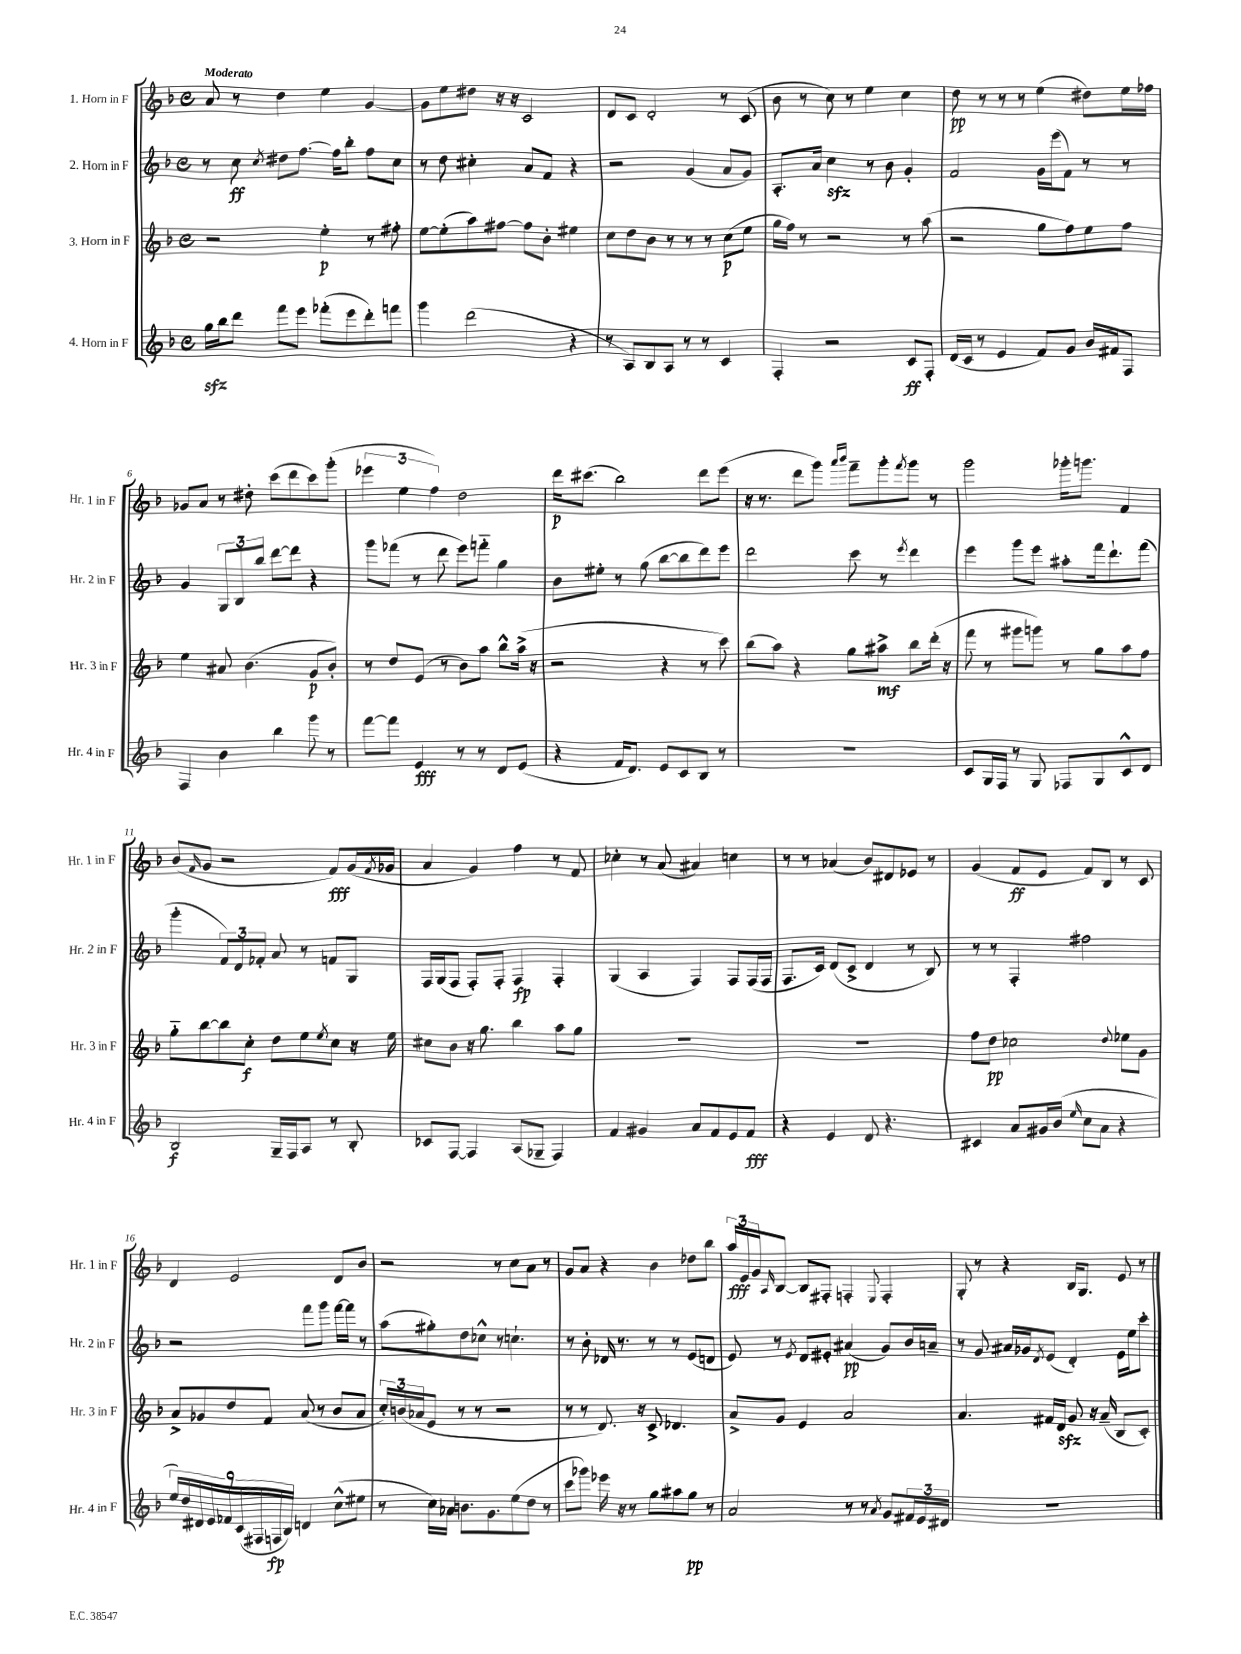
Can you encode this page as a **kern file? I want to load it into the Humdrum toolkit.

**kern	**kern	**kern	**kern
*staff4	*staff3	*staff2	*staff1
*clefG2	*clefG2	*clefG2	*clefG2
*k[b-]	*k[b-]	*k[b-]	*k[b-]
*M4/4	*M4/4	*M4/4	*M4/4
*met(c)	*met(c)	*met(c)	*met(c)
16gg	2r	8r	8a
16bb-	.	.	.
8ddd	.	8cc	8r
.	.	8qcc	.
8fff	.	8dd#	4dd
8eee	.	[8.ff	.
(8fff-'	4ee'	.	4ee
.	.	16ff]	.
8eee	.	8bb-'	.
8ddd')	8r	8ff	[4g
8fff	8ff#'	8cc	.
=	=	=	=
4ggg	[8ee	8r	8g]
.	(8ee']	8dd	8ee
(2ddd	8aa)	4cc#'	8dd#
.	[8ff#	.	16r
.	.	.	16r
.	8ff#]	8a	2c
.	8b-'	8f	.
4r	4ee#	4r	.
=	=	=	=
8r	8cc	2r	8d
8A)	8dd	.	8c
8B-	8b-	.	2d'
8A	8r	.	.
8r	8r	(4g	.
8r	8r	.	.
4c	(8cc	8a	8r
.	8ee	8g)	(8c
=	=	=	=
4F'	16gg	8.A'	8b-
.	16ff)	.	.
.	8r	.	8r
.	.	16a	.
2r	2r	4cc	8cc)
.	.	.	8r
.	.	8r	4ee
.	.	8b-	.
8c	8r	4g'	4cc
8F'	(8aa	.	.
=	=	=	=
(16d	2r	2f	8dd
16c	.	.	.
8r	.	.	8r
4e	.	.	8r
.	.	.	8r
8f)	8gg	16g	(4ee
.	.	(16eee	.
8g	8ff)	8f)	.
16b-	8ee	8r	8dd#)
16f#	.	.	.
8F	8ff	8r	16ee
.	.	.	16ff-
=	=	=	=
4F	4ee	4g	8g-
.	.	.	8a
4b-	8a#	12G	8r
.	.	12B-	.
.	(4.b-	.	8dd#'
.	.	12bb-	.
4bb-	.	[8ddd	(8ccc
.	.	8ddd]	8ddd
8ggg	8g	4r	8ccc)
8r	8b-')	.	(8ggg'
=	=	=	=
[8fff	8r	8ggg	6eee-
8fff]	8dd	(8fff-	.
.	.	.	6ee
4e	(8e	8r	.
.	.	.	6ff)
.	8r	8ddd	.
8r	8b-)	8eee)	2dd
8r	8aa	8fff'~	.
8d	8bb-^^	4gg	.
(8e	(16aa^	.	.
.	16r	.	.
=	=	=	=
4r	2r	8b-	16ddd
.	.	.	(8.ccc#
.	.	8ee#'	.
16f	.	8r	2bb-)
8.d)	.	.	.
.	.	(8gg	.
8e	4r	[8bb-	.
8c	.	8bb-]	.
8B-	8r	8ddd)	8ddd
8r	8ccc)	8eee	(8eee
=	=	=	=
1r	(8bb-	2ddd	16r
.	.	.	8.r
.	8aa)	.	.
.	4r	.	8ddd
.	.	.	8ggg)
.	.	.	16qqaaa
.	.	.	16qqbbb-
.	8gg	8ccc	8fff~
.	8aa#^	8r	8ggg'
.	.	8qeee	8qfff
.	8bb-	4ddd	8ggg
.	(16ddd'	.	8r
.	16r	.	.
=	=	=	=
8c	8fff	4eee	2ggg
16G	8r	.	.
16F	.	.	.
8r	8ggg#	8ggg	.
8G	8ggg)	8eee	.
8F-	8r	8aa#'	16ggg-'
.	.	.	8.ggg
8G	8gg	16fff	.
.	.	8.ddd`	.
8c^^	8aa	.	4f
8d	8ff	(8fff	.
=	=	=	=
2B-	8gg'~	4ggg'	(8b-
.	.	.	16qqf
.	[8bb-	.	8g
.	8bb-]	12f)	2r
.	.	12d	.
.	8cc'	.	.
.	.	12f-'	.
16G~	8dd	8a	.
16F	.	.	.
8A	8ee	8r	.
.	8qee	.	.
8r	8cc	8f	8f)
8B-'	16r	8G	(16g
.	.	.	8qf
.	16ee	.	16g-
=	=	=	=
8c-	8cc#	16F	4a
.	.	(16G	.
[8F	8b-	8F	.
4F]	16r	8F')	4g)
.	8.gg	.	.
.	.	8F'	.
(8A	4bb-	4F	4ff
8G-~	.	.	.
4F)	8aa	4F'	8r
.	8gg	.	8f
=	=	=	=
4f	1r	(4G	4cc-'
4g#	.	4A	8r
.	.	.	(8a
8a	.	4F)	4a#)
8f	.	.	.
8e	.	8F	4cc
8f	.	(16F	.
.	.	16F	.
=	=	=	=
4r	1r	8.F	8r
.	.	.	8r
.	.	16c)	.
4e	.	(8d	(4a-
.	.	8c^	.
8d	.	4d	8b-)
4.r	.	.	8d#
.	.	8r	8e-
.	.	8B-)	8r
=	=	=	=
4c#	8ff	8r	(4g
.	8dd	8r	.
8a	2cc-	4F'	8f
16g#	.	.	8e
(16b-	.	.	.
16qqee	.	.	.
8cc	.	2ff#	8f)
8a	.	.	8B-
.	8qqdd	.	.
4r	8ee-	.	8r
.	8g	.	8c
=	=	=	=
18ee)	8a^	2r	4d
18dd	.	.	.
18d#	.	.	.
.	8g-	.	.
18e	.	.	.
18f-	.	.	.
.	8dd	.	2e
(18c	.	.	.
18F#	.	.	.
.	8f	.	.
18F	.	.	.
18B-)	.	.	.
4d	(8a	8fff	.
.	8r	8ggg	.
(8cc^^	8b-	[16fff	8d
.	.	16fff]	.
8ee#	8a	8r	8b-
=	=	=	=
8r	24cc')	(8aa	2r
.	(24b	.	.
.	24a-	.	.
16cc)	8e	8gg#')	.
16a-	.	.	.
8.b	8r	8dd	.
.	8r	8cc-^^	.
8.g	.	.	.
.	2r	8r	8r
(8ee	.	4.cc`	8cc
8dd	.	.	8a
8r	.	.	8r
=	=	=	=
8ccc	8r	8r	8g
8ggg-)	8r	8b-'	8a
16eee-	8.d)	16d-	4r
16r	.	8.r	.
8r	.	.	.
.	16r	.	.
8gg	8c^	8r	4b-
8aa#	4.d-	8r	.
8gg	.	(8e	8dd-
8r	.	8d	8bb-
=	=	=	=
2a	8a^	8e)	24aa
.	.	.	24e
.	.	.	24g
.	.	.	16qqA
.	8g	8r	[8B-
.	.	8qe	.
.	4e	8d	8B-]
.	.	8e#'	8F#'
8r	2a	(4a#	4F'
8r	.	.	.
8qa	.	.	8qqE
8g	.	8g)	4F'
24f#	.	16b-	.
24e	.	.	.
.	.	16a~	.
24d#	.	.	.
=	=	=	=
1r	4.a	8r	8G'
.	.	8g	8r
.	.	16a#	4r
.	.	16g-	.
.	.	8qd	.
.	16f#	(8e	.
.	16d	.	.
.	8g	4d')	16B-
.	.	.	8.G
.	16r	.	.
.	(16a~	.	.
.	8B-	16e	8e
.	.	16ee	.
.	8c')	8ccc'	8r
==	==	==	==
*-	*-	*-	*-
